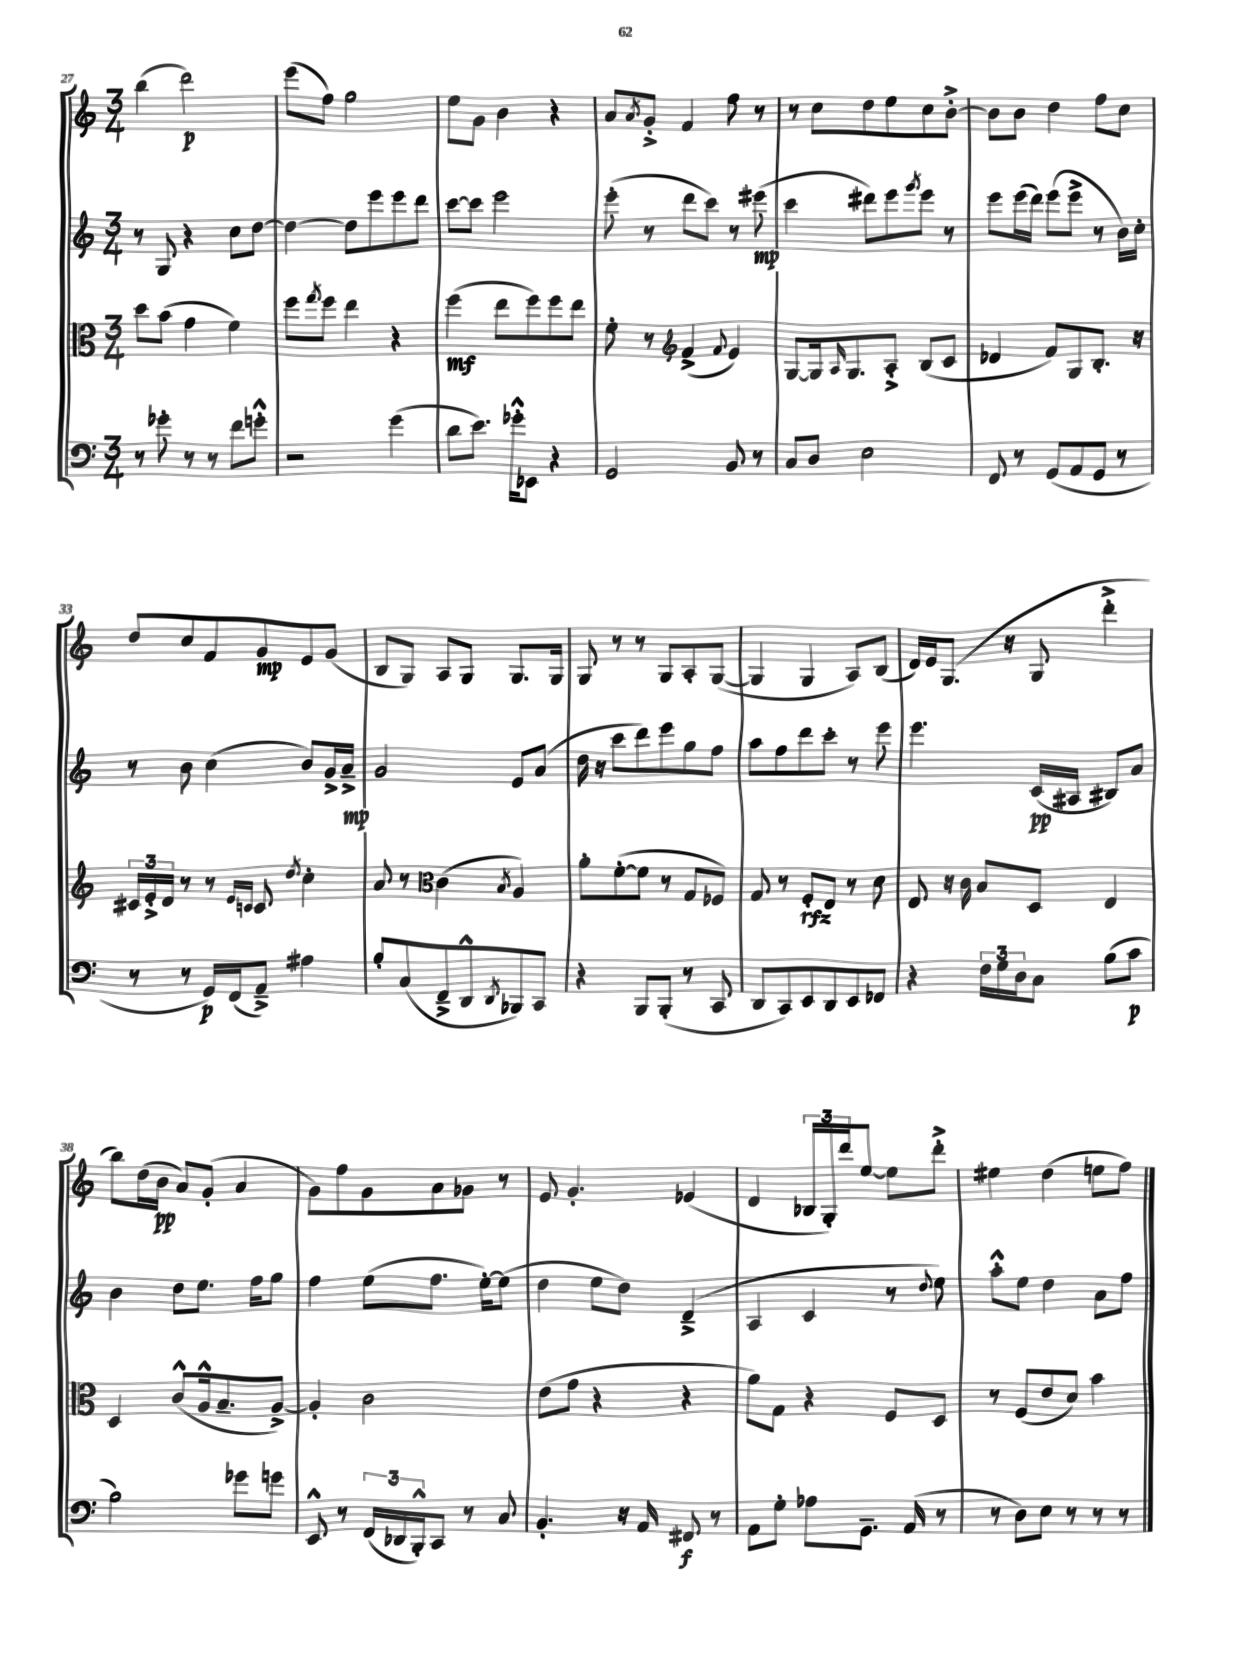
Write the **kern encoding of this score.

**kern	**kern	**kern	**kern
*staff4	*staff3	*staff2	*staff1
*clefF4	*clefC3	*clefG2	*clefG2
*k[]	*k[]	*k[]	*k[]
*M3/4	*M3/4	*M3/4	*M3/4
8r	8dd	8r	(4bb
8g-'	(8b	8G	.
8r	4g	4r	2ddd)
8r	.	.	.
8f	4f)	8cc	.
8g'^^	.	[8dd	.
=	=	=	=
2r	8ff	4dd_	(8eee
.	8qgg	.	.
.	8ff	.	8ff)
.	4ee	8dd]	2gg
.	.	8eee	.
(4g	4r	8eee	.
.	.	8ddd	.
=	=	=	=
8d	(4ff	[8ccc	8ee
8.e)	.	8ccc]	8g
.	8ee	2eee	4b
16g-'^^	.	.	.
8EE-	8ff)	.	.
4r	8ff	.	4r
.	8ee	.	.
=	=	=	=
2GG	8f'	(8eee'	8a
.	.	.	8qa
.	8r	8r	8g'^
*	*clefG2	*	*
.	(4f^	8ddd	4f
.	.	8ccc)	.
.	8qqf	.	.
8BB	4e)	8r	8ff
8r	.	(8eee#	8r
=	=	=	=
8C	[8G	4ccc	8r
8D	16G]	.	8cc
.	16qqA	.	.
.	8.G	.	.
2E	.	8ddd#)	8dd
.	8A'^	8eee	8ee
.	.	8qggg	.
.	(8B	8eee	8cc
.	8c	8r	[8b'^
=	=	=	=
8FF	4d-	8eee	8b]
8r	.	(16eee	8b
.	.	16ddd)	.
(8GG	8f)	(8eee	4dd
8AA	8G	8eee^	.
8GG	8.B'	8r	8ff
8r	.	16b)	8cc
.	16r	16cc'	.
=	=	=	=
8r	24c#	8r	8dd
.	24e'^	.	.
.	24d	.	.
8r	8r	8b	8cc
16GG)	8r	(4cc	8f
(16FF	.	.	.
.	16qqe	.	.
.	16qqc	.	.
8AA~^)	8c	.	8g
.	8qdd	.	.
4A#	4cc'	8b)	8e
.	.	16g^	(8g
.	.	16a~^	.
=	=	=	=
8B'	8a	2g	8B
(8C	8r	.	8G)
*	*clefC3	*	*
8FF~^	(4c	.	8A
8DD^^	.	.	8G
8qDD	8qB	.	.
8BBB-)	4A)	8e	8.G
8CC	.	(8a	.
.	.	.	16G
=	=	=	=
4r	8a'	16dd	8G
.	.	16r	.
.	([8f'	8ccc	8r
8BBB	8f]	8ddd)	8r
(8BBB'	8r	8eee	8G
8r	8G	8gg	8A'
8CC	8F-)	8ff	([8G
=	=	=	=
8DD	8G	8aa	4G]
8CC)	8r	8ff	.
8EE	8F'	8ddd	4G
8DD	8E	8ccc'	.
8EE	8r	8r	8A)
8FF-	8d	8eee	(8B
=	=	=	=
4r	8E	4.eee	16d)
.	.	.	16e
.	16r	.	(8.G
.	16c	.	.
24F	8B	.	.
24G	.	.	.
.	.	.	16r
24D	.	.	.
8C	8D	(16c	8G
.	.	16A#	.
(8B	4E	8B#)	4ddd'^
8c	.	8a	.
=	=	=	=
2B)	4D	4b	8bb)
.	.	.	(16dd
.	.	.	16b
.	(8c^^	8dd	8a)
.	16A^^	8.ee	(8g'
.	8.B~	.	.
8g-	.	.	4a
.	.	16ff	.
8g	[8A^)	8gg	.
=	=	=	=
8EE^^	4A']	4ff	8g)
8r	.	.	8ff
(24FF	2c	(8ee	8g
24DD-	.	.	.
24BBB'^^)	.	.	.
8CC	.	8.ff	8a
8r	.	.	8g-
.	.	[16ee')	.
8C	.	(8ee]	8r
=	=	=	=
4.BB'	(8e	4dd	8e
.	8g	.	4.g'
.	4r	8ee	.
16r	.	8dd)	.
16AA	.	.	.
8FF#	4r	(4d~^	(4e-
8r	.	.	.
=	=	=	=
8AA	8a)	4A	4d
8G'	8G	.	.
8A-	4r	4c	24B-
.	.	.	24G')
.	.	.	24ddd
8.GG~	.	.	[8ee
.	8F	8r	8ee]
(16AA	.	.	.
.	.	8qqdd	.
8r	8D	8ee)	8ddd'^
=	=	=	=
8r	8r	8aa'^^	4ee#
8D)	(8F	8ee	.
8E	8e	4dd	(4dd
8r	8d)	.	.
8r	4b	8a	8ee
8r	.	8ff	8ff)
==	==	==	==
*-	*-	*-	*-
